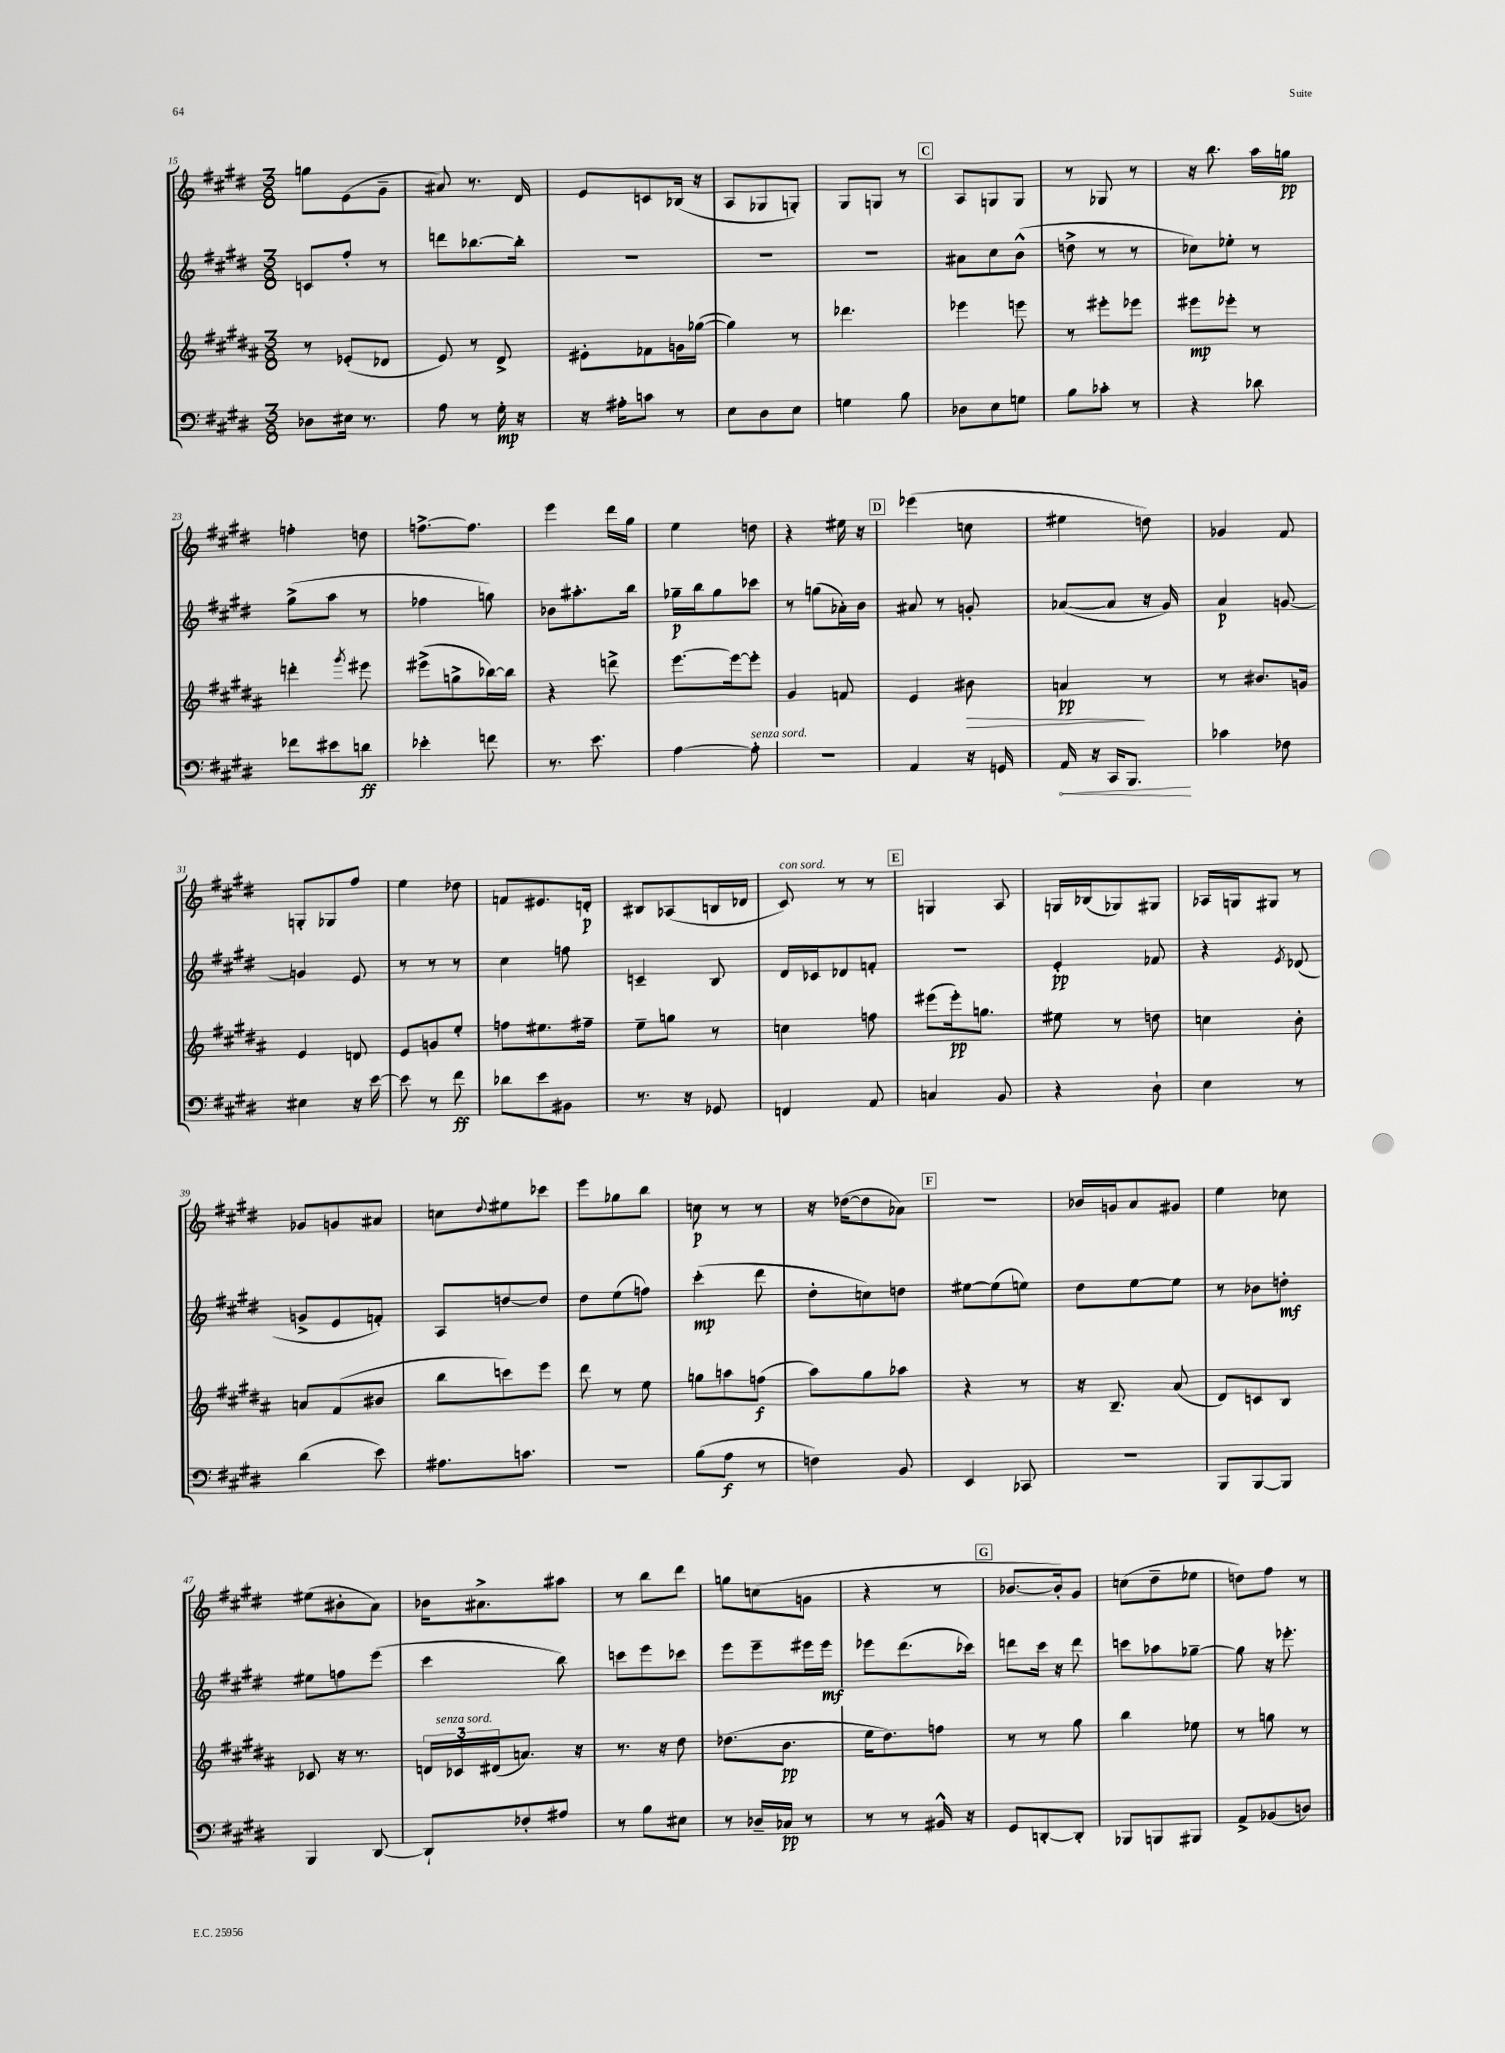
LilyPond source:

<<
\new StaffGroup <<
\new Staff = "s0" {
    \clef treble \key e \major \numericTimeSignature \time 3/8
    g''8 e'8( gis'8-- |
    ais'8) r8. dis'16 |
    e'8 c'8 bes16( r16 |
    a8 ges8 g8-.) |
    gis8 g8 r8 |
    \mark \markup { \box "C" } a8 g8 g8 |
    r8 ges8 r8 |
    r16 b''8. a''16 g''16\pp |
    f''4-. d''8 |
    f''8.~-> f''8. |
    e'''4 dis'''16 gis''16 |
    e''4 d''8 |
    r4 eis''16 r16 |
    \mark \markup { \box "D" } ees'''4( c''8 |
    eis''4 d''8) |
    ges'4 fis'8 |
    g8-. ges8 fis''8 |
    e''4 des''8 |
    f'8 eis'8. d'16-.\p |
    bis8 aes8( b16 des'16 |
    cis'8^\markup { \italic "con sord." }) r8 r8 |
    \mark \markup { \box "E" } g4 a8 |
    g16 bes16( ges8) gis8 |
    aes16 g16 gis8 r8 |
    ges'8 g'8 ais'8 |
    c''8 \appoggiatura { dis''8 } eis''8 ces'''8 |
    e'''8 ges''8 b''8 |
    c''8\p r8 r8 |
    r16 des''16~( des''8 aes'8) |
    \mark \markup { \box "F" } R4. |
    bes'16 g'16 a'8 gis'8 |
    e''4 ces''8 |
    eis''8( bis'8-. a'8) |
    bes'16 ais'8.-> ais''8 |
    r8 b''8 dis'''8 |
    g''8 c''8( g'8 |
    r4 r8 |
    \mark \markup { \box "G" } bes'8.~ bes'16-.) gis'8 |
    c''8( dis''8-- ees''8 |
    d''8) fis''8 r8 \bar "|." |
}
\new Staff = "s1" {
    \clef treble \key e \major \numericTimeSignature \time 3/8
    c'8 fis''8-. r8 |
    d'''8 bes''8.~ bes''16-. |
    R4. |
    R4. |
    R4. |
    \mark \markup { \box "C" } ais'8 cis''8 b'8-^( |
    d''8-> r8 r8 |
    ces''8) ees''8-. r8 |
    gis''8->( a''8 r8 |
    fes''4 g''8) |
    bes'8 ais''8.-. b''16 |
    ges''16--\p b''16 ges''8 ces'''8 |
    r8 g''8( aes'16-.) b'16 |
    \mark \markup { \box "D" } ais'8 r8 g'8-. |
    aes'8~( aes'8 r16 gis'16) |
    a'4\p g'8~ |
    g'4 e'8 |
    r8 r8 r8 |
    cis''4 f''8 |
    c'4-- b8 |
    dis'16 ces'16 des'8 f'8-. |
    \mark \markup { \box "E" } R4. |
    e'4-.\pp fes'8 |
    r4 \acciaccatura { e'8 } des'8( |
    g'8-> e'8 f'8-.) |
    a8 d''8~ d''8 |
    dis''8 e''8( f''8) |
    cis'''4-.\mp( dis'''8 |
    dis''8-. c''8) d''8 |
    \mark \markup { \box "F" } eis''8~ eis''8( e''8) |
    dis''8 e''8~ e''8 |
    r8 bes'8 d''8-.\mf |
    eis''8 f''8 e'''8( |
    cis'''4 b''8) |
    c'''8 e'''8 ces'''8 |
    e'''8 e'''8-- eis'''16 eis'''16\mf |
    ees'''8 dis'''8.( ces'''16) |
    \mark \markup { \box "G" } d'''8 cis'''16 r16 d'''8 |
    c'''8 aes''8 ges''8~-- |
    ges''8 r16 ees'''8.-. \bar "|." |
}
\new Staff = "s2" {
    \clef treble \key b \major \numericTimeSignature \time 3/8
    r8 ees'8-.( des'8 |
    e'8) r8 dis'8-> |
    eis'8-. fes'8 g'16 ges''16~( |
    ges''4) r8 |
    des'''4. |
    \mark \markup { \box "C" } ees'''4 e'''8 |
    r8 eis'''8-. ees'''8 |
    eis'''8\mp ees'''8-. r8 |
    d'''4-. \acciaccatura { gis'''8 } eis'''8 |
    eis'''8->( g''8-> bes''16~) bes''16 |
    r4 d'''8-> |
    e'''8.~ e'''16~ e'''8-. |
    gis'4 f'8 |
    \mark \markup { \box "D" } e'4 bis'8\> |
    a'4\pp\! r8 |
    r8 bis'8. g'16 |
    e'4 d'8 |
    e'8 g'8 e''8-. |
    f''8 eis''8. fis''16-- |
    e''8-- g''8 r8 |
    c''4 f''8 |
    \mark \markup { \box "E" } eis'''8( eis'''16-.\pp) g''8. |
    eis''8 r8 d''8 |
    c''4 b'8-. |
    a'8 fis'8( bis'8 |
    b''8 c'''8) e'''8 |
    dis'''8 r8 e''8 |
    g''8 a''8 f''8\f( |
    ais''8) gis''8 aes''8 |
    \mark \markup { \box "F" } r4 r8 |
    r16 b8.-- ais'8( |
    dis'8) c'8 b8 |
    ces'8 r16 r8. |
    \tuplet 3/2 { d'16 ces'16^\markup { \italic "senza sord." } dis'16( } a'8.) r16 |
    r8. r16 dis''8 |
    des''8.( b'8.\pp |
    e''16 dis''8.) f''8 |
    \mark \markup { \box "G" } r8 r8 gis''8 |
    b''4 ees''8 |
    r8 g''8 r8 \bar "|." |
}
\new Staff = "s3" {
    \clef bass \key e \major \numericTimeSignature \time 3/8
    des8 eis16 r8. |
    a8 r8 gis16-.\mp r16 |
    r16 ais16-. c'8 r8 |
    e8 dis8 e8 |
    g4 b8 |
    \mark \markup { \box "C" } des8 e8 g8 |
    b8 ces'8-. r8 |
    r4 des'8 |
    fes'8 eis'8 d'8\ff |
    ees'4-. f'8 |
    r8. e'8. |
    a4~ a8-.^\markup { \italic "senza sord." } |
    R4. |
    \mark \markup { \box "D" } a,4 r16 g,16 |
    \once \override Hairpin.circled-tip = ##t a,16\< r16 cis,16 b,,8.\! |
    ces'4 fes8 |
    eis4 r16 e'16~ |
    e'8 r8 fis'8\ff |
    des'8 e'8 bis,8 |
    r8. r16 ges,8 |
    f,4 a,8 |
    \mark \markup { \box "E" } c4 b,8 |
    r4 dis8-! |
    e4 r8 |
    dis'4( e'8) |
    ais8. c'8. |
    R4. |
    b8( a8\f r8 |
    f4) b,8 |
    \mark \markup { \box "F" } e,4 ces,8 |
    R4. |
    b,,8 b,,8~ b,,8 |
    b,,4 dis,8~ |
    dis,8-! fes8-. ais8 |
    r8 b8 eis8 |
    r8 des16-- ces16\pp r8 |
    r8 r8 bis,16-^ r16 |
    \mark \markup { \box "G" } gis,8 d,8~-. d,8-. |
    bes,,8 b,,8 bis,,8 |
    a,8-> bes,8( d8) \bar "|." |
}
>>
>>
\layout { \context { \Score currentBarNumber = #15 } }
